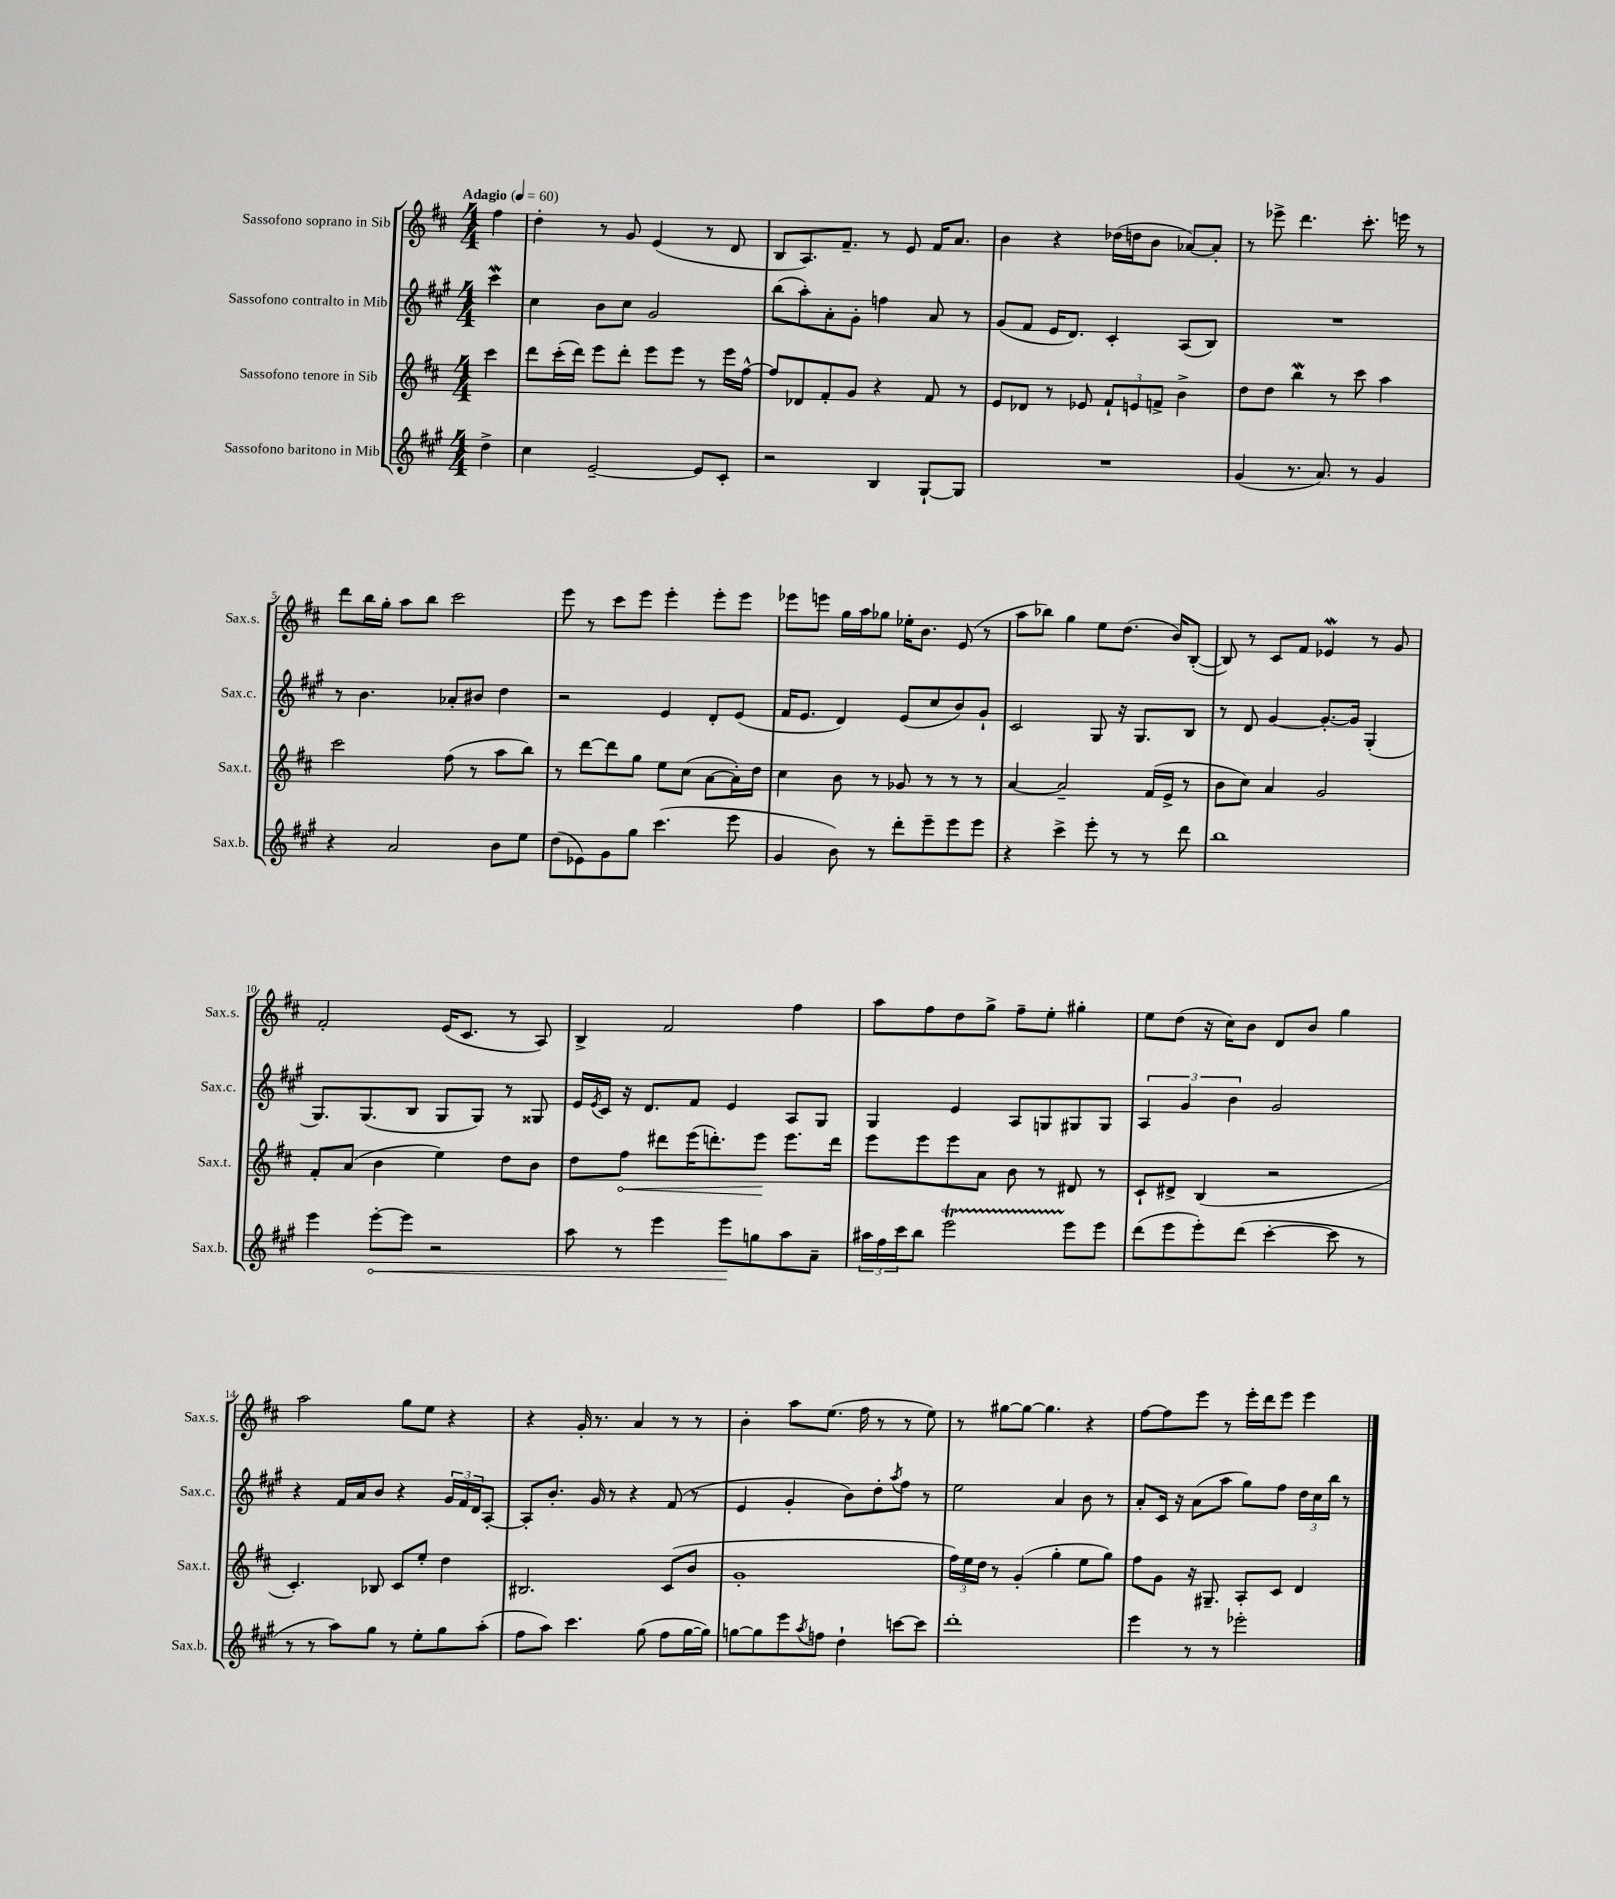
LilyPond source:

<<
\new StaffGroup <<
\new Staff = "s0" \with { instrumentName = "Sassofono soprano in Sib" shortInstrumentName = "Sax.s." } {
    \clef treble \key d \major \numericTimeSignature \time 4/4 \partial 4 \tempo "Adagio" 4 = 60
    fis''4 |
    d''4-. r8 g'8 e'4( r8 d'8 |
    b8 a8.) fis'8.-- r8 e'8 fis'16 a'8. |
    b'4 r4 des''16( d''16 b'8 aes'8~) aes'8-. |
    r8 ees'''8-> d'''4. cis'''8.-. e'''16 r8 |
    d'''8 b''16 g''16-. a''8 b''8 cis'''2 |
    e'''8 r8 cis'''8 e'''8 e'''4-. e'''8-. e'''8 |
    ees'''8 e'''8 g''16 a''16 ges''8 ees''16-. b'8. e'8( r8 |
    a''8 bes''8) g''4 e''8 d''8.( b'16) b8~-.( |
    b8) r8 cis'8 fis'8 ees'4\mordent r8 g'8 |
    fis'2-. e'16( cis'8. r8 a8) |
    b4-> fis'2 fis''4 |
    a''8 fis''8 d''8 g''8-> fis''8-- e''8-. gis''4-. |
    e''8 d''8( r16 cis''16) b'8 d'8 b'8 g''4 |
    a''2 g''8 e''8 r4 |
    r4 g'16-. r8. a'4 r8 r8 |
    b'4-. a''8 e''8.( fis''16 r8 r8 e''8) |
    r8 gis''8~ gis''8~ gis''4. r4 |
    fis''8~ fis''8 e'''8 r8 e'''16-. d'''16 e'''8 e'''4 \bar "|." |
}
\new Staff = "s1" \with { instrumentName = "Sassofono contralto in Mib" shortInstrumentName = "Sax.c." } {
    \clef treble \key a \major \numericTimeSignature \time 4/4 \partial 4
    cis'''4\mordent |
    cis''4 b'8 cis''8 gis'2 |
    b''8( a''8-.) a'8-. gis'8-. f''4 a'8 r8 |
    gis'8( fis'8 e'16 d'8.) cis'4-. a8( b8) |
    R1 |
    r8 b'4. aes'8-. bis'8 d''4 |
    r2 e'4 d'8-. e'8( |
    fis'16 e'8. d'4) e'8( cis''8 b'8) gis'8-! |
    cis'2 gis8 r16 gis8. b8 |
    r8 d'8 gis'4~ gis'8.~-. gis'16 gis4-.( |
    gis8.) gis8.( b8 gis8 gis8) r8 gisis8 |
    e'16 \acciaccatura { e'8 } cis'16 r16 d'8. fis'8 e'4 a8 gis8 |
    gis4 e'4 a8 g8 gis8 gis8 |
    \tuplet 3/2 { a4 gis'4 b'4 } gis'2 |
    r4 fis'16 a'16 b'8 r4 \tuplet 3/2 { gis'16 fis'16 d'16 } a8~-. |
    a8-. b'8.-. gis'16 r8 r4 fis'8( r8 |
    e'4 gis'4-. b'8) d''8-. \acciaccatura { a''8 } fis''8 r8 |
    e''2 a'4 b'8 r8 |
    a'8-. cis'16 r16 a'8( a''8 gis''8) fis''8 \tuplet 3/2 { d''16 cis''16 b''16 } r8 \bar "|." |
}
\new Staff = "s2" \with { instrumentName = "Sassofono tenore in Sib" shortInstrumentName = "Sax.t." } {
    \clef treble \key d \major \numericTimeSignature \time 4/4 \partial 4
    cis'''4 |
    d'''8 cis'''16-.( d'''16) e'''8 d'''8-. e'''8 e'''8 r8 e'''16 fis''16~-^ |
    fis''8 des'8 fis'8-. g'8 r4 fis'8 r8 |
    e'8 des'8 r8 ees'8 \tuplet 3/2 { fis'8-! e'8 f'8-> } b'4-> |
    d''8 d''8 b''4\mordent r8 cis'''8 a''4 |
    cis'''2 fis''8( r8 a''8 b''8) |
    r8 d'''8~ d'''8 g''8 e''8 cis''8( a'8~ a'16-.) d''16 |
    cis''4 b'8 r8 ges'8 r8 r8 r8 |
    a'4~ a'2-- fis'16( e'16-> r8 |
    b'8 cis''8) a'4 g'2 |
    fis'8-. a'8( b'4 e''4) d''8 b'8 |
    d''8 \once \override Hairpin.circled-tip = ##t fis''8\< dis'''8 e'''16( d'''8.-.) e'''8\! e'''8. d'''16 |
    e'''8 e'''8 e'''8 a'8 b'8 r8 dis'8 r8 |
    cis'8-! dis'8-> b4( r2 |
    cis'4.-.) bes8 cis'8 e''8-. d''4 |
    bis2. cis'8( b'8 |
    g'1-. |
    \tuplet 3/2 { fis''16) e''16 d''16 } r8 g'4-.( g''4-. e''8 g''8) |
    fis''8 g'8 r16 gis8.-- a8-. cis'8 d'4 \bar "|." |
}
\new Staff = "s3" \with { instrumentName = "Sassofono baritono in Mib" shortInstrumentName = "Sax.b." } {
    \clef treble \key a \major \numericTimeSignature \time 4/4 \partial 4
    d''4-> |
    cis''4 e'2~-- e'8 cis'8-. |
    r2 b4 gis8~-! gis8 |
    R1 |
    gis'4( r8. a'8.) r8 gis'4 |
    r4 a'2 b'8 e''8 |
    d''8( ees'8) gis'8 gis''8 cis'''4.( e'''8 |
    gis'4 b'8) r8 d'''8-. e'''8-- e'''8 e'''8 |
    r4 cis'''4-> e'''8-. r8 r8 d'''8 |
    b''1 |
    e'''4 \once \override Hairpin.circled-tip = ##t e'''8~-.\< e'''8 r2 |
    a''8 r8 e'''4 e'''8\! g''8 a''8 a'8-- |
    \tuplet 3/2 { ais''16 fis''16 cis'''16 } b''8 e'''2\startTrillSpan e'''8\stopTrillSpan e'''8 |
    d'''8( e'''8 e'''8-.) d'''8( cis'''4~-. cis'''8 r8 |
    r8 r8 a''8) gis''8 r8 e''8-. gis''8 a''8-.( |
    fis''8 a''8) cis'''4. gis''8( fis''8 gis''16~ gis''16) |
    g''8~ g''8 e'''8 \acciaccatura { a''8 } f''8 d''4-! c'''8~ c'''8 |
    d'''1-. |
    e'''4 r8 r8 ees'''2-. \bar "|." |
}
>>
>>
